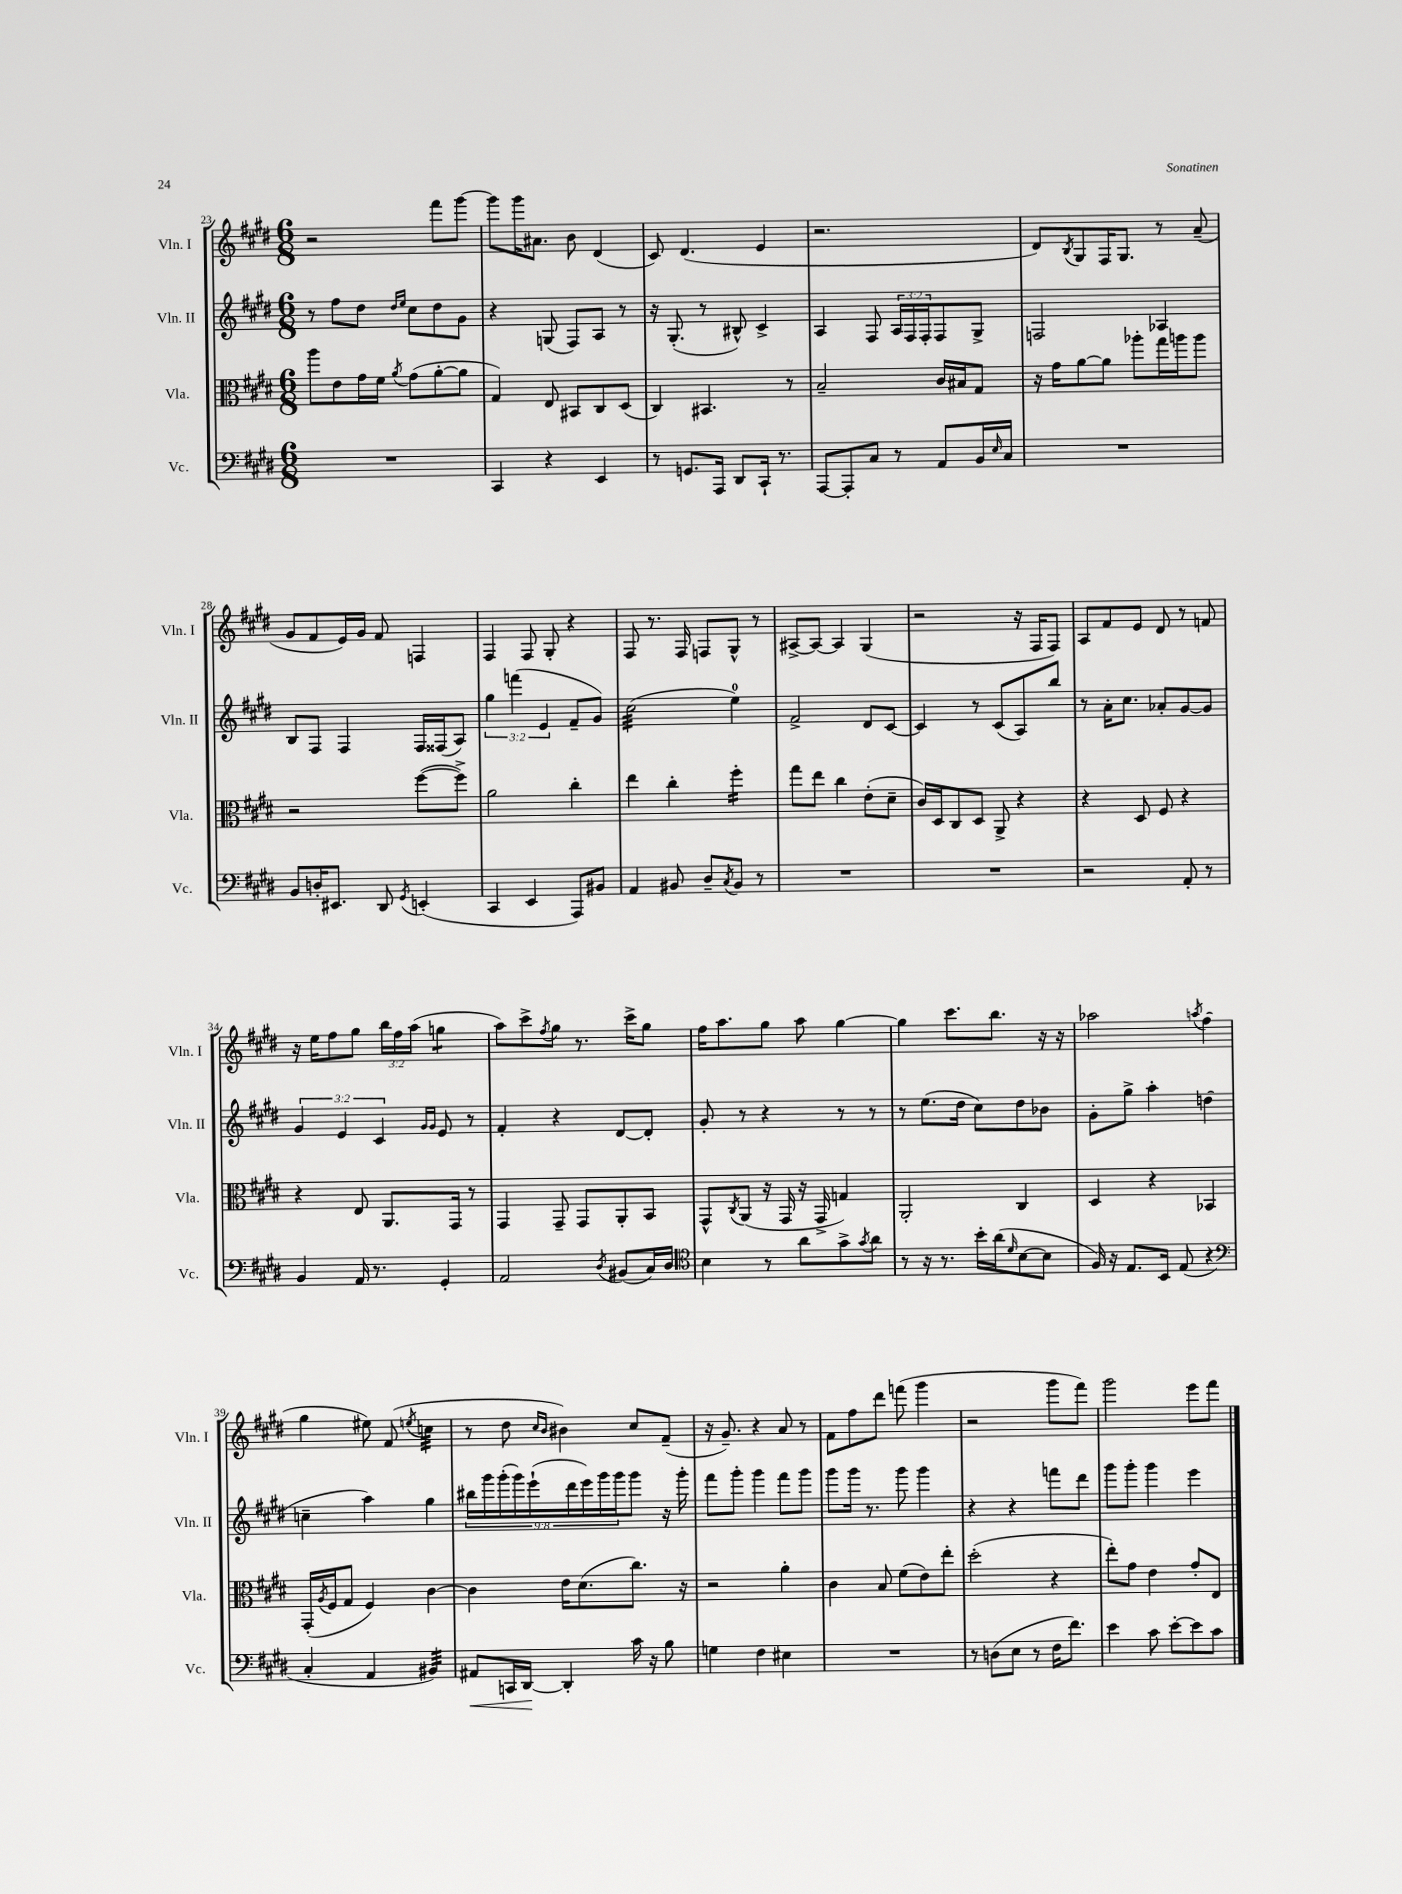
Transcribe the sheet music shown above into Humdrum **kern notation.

**kern	**kern	**kern	**kern
*staff4	*staff3	*staff2	*staff1
*clefF4	*clefC3	*clefG2	*clefG2
*k[f#c#g#d#]	*k[f#c#g#d#]	*k[f#c#g#d#]	*k[f#c#g#d#]
*M6/8	*M6/8	*M6/8	*M6/8
2.r	8aa	8r	2r
.	8e	8ff#	.
.	16g#	8dd#	.
.	16f#	.	.
.	.	16qqdd#	.
.	8qa	16qqee	.
.	(8g#	8cc#	.
.	[8a'	8dd#	8fff#
.	8a]	8g#	[8ggg#
=	=	=	=
4CC#	4G#)	4r	8ggg#]
.	.	.	16ggg#
.	.	.	8.a#
4r	8E	(8G	.
.	8BB#	8F#)	8b
4EE	8C#	8A	(4d#
.	(8D#	8r	.
=	=	=	=
8r	4C#)	16r	8c#)
.	.	(8.G#'	.
8.GG	.	.	(4.d#
.	4.BB#	8r	.
16AAA	.	.	.
8DD#	.	8B#^^)	.
16CC#`	.	4c#^	4e
8.r	.	.	.
.	8r	.	.
=	=	=	=
[8AAA	2B~	4A	2.r
8AAA']	.	.	.
8C#	.	8F#	.
8r	.	24A	.
.	.	24F#	.
.	.	24F#'	.
8AA	16c#	8F#	.
.	16B#	.	.
16BB	8G#	8G#^	.
16qqE	.	.	.
16C#	.	.	.
=	=	=	=
2.r	16r	2F	8d#)
.	16g#	.	.
.	.	.	8qB
.	[8a	.	8G#
.	8a]	.	16F#
.	.	.	8.G#
.	8aa-'	.	.
.	16gg#	4A-	8r
.	16aa	.	.
.	8aa	.	(8a~
=	=	=	=
8BB	2r	8B	8g#
16D'	.	8F#	8f#
8.EE#	.	.	.
.	.	4F#	16e)
.	.	.	16g#
8DD#	.	.	8f#
8qGG#	.	.	.
(4EE'	([8ff#	16F#	4F
.	.	(16F##	.
.	8ff#^])	8A)	.
=	=	=	=
4CC#	2a	6gg#	4F#
.	.	(6fff	.
4EE	.	.	8F#
.	.	6e	.
.	.	.	8G#'
8AAA)	4cc#'	8f#~	4r
8BB#	.	8g#)	.
=	=	=	=
4AA	4ee	(2cc#	8F#
.	.	.	8.r
8BB#	4cc#'	.	.
.	.	.	16F#
8D#~	.	.	8F
8qC#	.	.	.
8BB#	4ff#'	4ee)	8G#^^
8r	.	.	8r
=	=	=	=
2.r	8gg#	2f#^	[8A#^
.	8ee	.	8A#_
.	4cc#	.	4A#]
.	(8e'	8d#	(4G#
.	8d#~	[8c#	.
=	=	=	=
2.r	16c#)	4c#]	2r
.	16D#	.	.
.	8C#	.	.
.	8D#	8r	.
.	8AA^	(8c#	.
.	4r	8A)	16r
.	.	.	16F#
.	.	8bb	8F#)
=	=	=	=
2r	4r	8r	8A
.	.	16a'	8f#
.	.	8.cc#	.
.	8D#	.	8e
.	8F#	8a-'	8d#
8AA'	4r	[8g#	8r
8r	.	8g#]	8f
=	=	=	=
4BB	4r	6g#	16r
.	.	.	16ee
.	.	.	8ff#
.	.	6e	.
16AA	8E	.	8gg#
8.r	.	.	.
.	.	6c#	.
.	8.AA	.	24bb
.	.	.	24ff#
.	.	.	(24aa
.	.	16qqg#	.
.	.	16qqg#	.
4GG#'	.	8e	4gg
.	16GG#	.	.
.	8r	8r	.
=	=	=	=
2AA	4GG#	4f#'	8aa)
.	.	.	8ccc#^
.	.	.	8qff#
.	8GG#~	4r	8gg#
.	8GG#	.	8.r
8qD#	.	.	.
(8BB#	8AA'	[8d#	.
.	.	.	16ccc#^
16C#)	8BB	8d#']	8gg#
16D#	.	.	.
=	=	=	=
*clefC4	*	*	*
4B	8GG#^^	8g#'	16ff#
.	.	.	8.aa
.	8qC#	.	.
.	(8AA	8r	.
8r	16r	4r	8gg#
.	16GG#	.	.
8a	16r	.	8aa
.	16GG#^	.	.
8g#^	4G)	8r	[4gg#
8qg#	.	.	.
8a	.	8r	.
=	=	=	=
8r	2AA'	8r	4gg#]
16r	.	(8.ee	.
8.r	.	.	.
.	.	.	8.ccc#
.	.	16dd#	.
16b'	.	8cc#)	.
(16a	.	.	8.bb
16qqd#	.	.	.
[8B	4C#	8dd#	.
8B]	.	8b-	16r
.	.	.	16r
=	=	=	=
16F#)	4D#	8g#'	2aa-
16r	.	.	.
8.E	.	8gg#^	.
.	4r	4aa'	.
16BB	.	.	.
(8E	.	.	.
.	.	.	8qaa
4r	4BB-	(4dd	(4ff#
=	=	=	=
*clefF4	*	*	*
4C#'	(16GG#'	4cc~	4gg#
.	8qA	.	.
.	16F#	.	.
.	8G#	.	.
4AA	4F#)	4aa)	8ee#)
.	.	.	(8f#
.	.	.	8qee
4BB#)	[4c#	4gg#	4cc
=	=	=	=
8AA#	4c#]	18bb#	8r
.	.	18ggg#	.
.	.	(18ggg#'	.
16CC	.	.	8dd#
.	.	18ggg#)	.
[16DD#	.	.	.
.	.	(18eee`	.
.	.	.	16qqcc#
.	.	.	16qqb
4DD#']	16e	.	4b#)
.	.	18ddd#	.
.	(8.d#	.	.
.	.	18eee)	.
.	.	18ggg#	.
.	.	18ggg#	.
16c#	8.cc#)	8ggg#	8cc#
16r	.	.	.
8B	.	16r	(8f#~
.	16r	16ggg#'	.
=	=	=	=
4G	2r	8fff#	16r
.	.	.	8.g#~)
.	.	8ggg#'	.
4F#	.	4ggg#	4r
4E#	4a'	8fff#	8a
.	.	8ggg#	8r
=	=	=	=
2.r	4c#	8ggg#	8f#
.	.	16ggg#	8ff#
.	.	8.r	.
.	8B	.	8ddd#
.	(8f#	8ggg#	(8fff
.	8e)	4ggg#	4ggg#
.	8ee'	.	.
=	=	=	=
8r	(2dd#'	4r	2r
(8D	.	.	.
8E	.	4r	.
8r	.	.	.
16F#	4r	8fff	8ggg#
8.f#)	.	.	.
.	.	8ddd#	8fff#)
=	=	=	=
4e	8ee')	8ggg#	2ggg#
.	8g#	8ggg#'	.
8c#	4e	4ggg#	.
[8e'	.	.	.
8e]	8g#'	4eee	8eee
8c#	8E	.	8fff#
==	==	==	==
*-	*-	*-	*-
